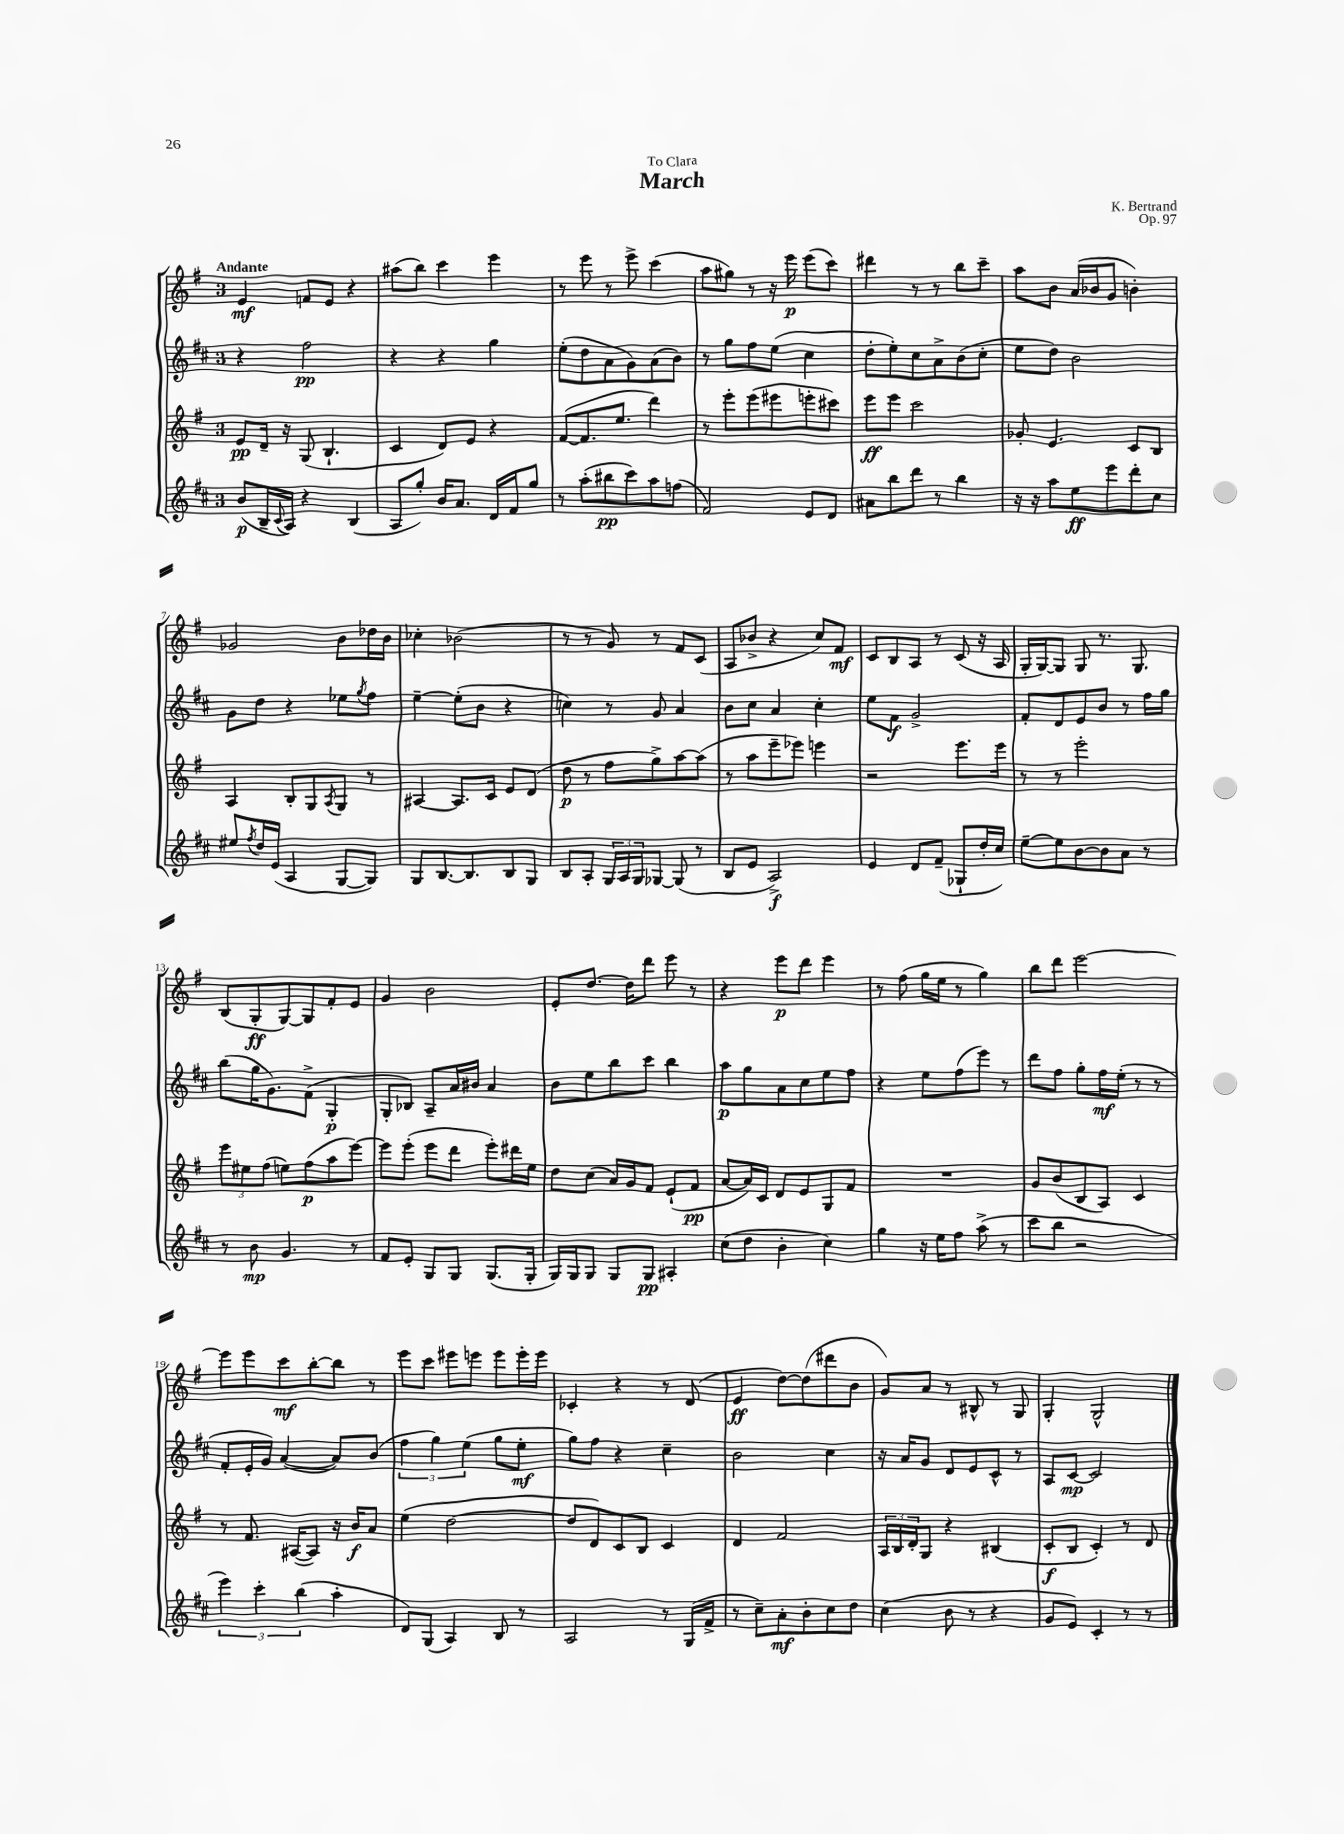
\header { title = "March" composer = "K. Bertrand" dedication = "To Clara" opus = "Op. 97" }
<<
\new StaffGroup <<
\new Staff = "s0" {
    \clef treble \key g \major \once \override Staff.TimeSignature.style = #'single-digit \time 3/4 \tempo "Andante"
    e'4\mf f'8 e'8 r4 |
    ais''8( b''8) c'''4 e'''4 |
    r8 e'''8 r8 e'''8-> c'''4( |
    a''8 gis''8) r8 r16 e'''16\p e'''8( c'''8) |
    dis'''4 r8 r8 b''8 c'''8-- |
    a''8 b'8 a'16( bes'16 g'8 b'4-.) |
    ges'2 b'8 des''16 b'16 |
    ces''4-. bes'2( |
    r8 r8 g'8) r8 fis'8 c'8( |
    a8 bes'8-> r4 c''8) fis'8\mf |
    c'8 b8 a8 r8 c'8( r16 a16 |
    g16-. g16~) g8 g8 r8. g8. |
    b8( g8-.\ff g8~) g8 fis'8-. e'8 |
    g'4 b'2 |
    e'8-. d''8.~ d''16 d'''8 e'''8 r8 |
    r4 e'''8\p d'''8 e'''4 |
    r8 fis''8( g''16 e''16 r8 g''4) |
    b''8 d'''8 e'''2~ |
    e'''8 e'''8 c'''8\mf b''8~-. b''8 r8 |
    e'''8 c'''8 eis'''8 e'''8 e'''8 e'''16-. e'''16 |
    ces'4-. r4 r8 d'8( |
    e'4\ff d''8~) d''8( dis'''8 b'8 |
    g'8) a'8 r8 bis8-^ r8 g8 |
    g4-. g2-^ \bar "|." |
}
\new Staff = "s1" {
    \clef treble \key d \major \once \override Staff.TimeSignature.style = #'single-digit \time 3/4
    r4 fis''2\pp |
    r4 r4 g''4 |
    e''8-.( d''8 a'8 g'8) a'8( b'8) |
    r8 g''8 fis''8 e''8( cis''4 |
    d''8-. e''8-.) cis''8 a'8-> b'8( cis''8-. |
    e''8 d''8) b'2 |
    g'8 d''8 r4 ees''8 \acciaccatura { g''8 } fis''8 |
    e''4~-- e''8-.( b'8 r4 |
    c''4) r8 g'8 a'4 |
    b'8 cis''8 a'4 cis''4-. |
    e''8 fis'8\f g'2-> |
    fis'8-. d'8 e'8 b'8 r8 fis''16 g''16 |
    b''8( g''16 g'8.) fis'8->( g4-.\p |
    g8-. bes8) a8-- a'16 bis'16 a'4 |
    b'8 e''8 b''8 cis'''8 b''4 |
    a''8\p g''8 a'8 cis''8 e''8 fis''8 |
    r4 e''8 fis''8( e'''8) r8 |
    d'''8 fis''8 g''8-. fis''16\mf e''16-.( r8 r8 |
    fis'8-. e'16-. g'16) a'4~( a'8) b'8( |
    \tuplet 3/2 { fis''4 g''4) e''4( } g''8 e''8-.\mf |
    g''8) fis''8 r4 cis''4-- |
    b'2 cis''4 |
    r16 a'16 g'8 d'8 e'8 cis'8-^ r8 |
    a8 cis'8~\mp cis'2 \bar "|." |
}
\new Staff = "s2" {
    \clef treble \key g \major \once \override Staff.TimeSignature.style = #'single-digit \time 3/4
    e'8\pp d'16-- r16 g8( b4.-! |
    c'4 d'8) e'8 r4 |
    fis'8~( fis'8. e''8. d'''4) |
    r8 e'''8-. e'''8( eis'''8 e'''8-. cis'''8) |
    e'''8\ff e'''8 c'''2 |
    ges'8-. e'4. c'8 b8 |
    a4 b8-. g8 \acciaccatura { a8 } g8 r8 |
    ais4~ ais8. c'16 e'8 d'8( |
    d''8\p r8 fis''8 g''8->) a''8~ a''8( |
    r8 a''8 e'''8-- ees'''8) e'''4 |
    r2 e'''8. e'''16 |
    r8 r8 e'''2-. |
    \tuplet 3/2 { e'''8 eis''8 fis''8( } e''8) fis''8\p( a''8 e'''8~) |
    e'''8 e'''8-.( e'''8 d'''8 e'''8-.) dis'''16 e''16 |
    d''8 c''8( a'16) g'16 fis'8 e'8-!( fis'8\pp |
    a'8~ a'16) c'16 d'8 e'8 g8 fis'8 |
    R2. |
    g'8 b'8( b8 a8) c'4 |
    r8 fis'8. ais16~( ais8) r16 b'16\f a'8 |
    e''4( d''2~ |
    d''8 d'8) c'8 b8 c'4 |
    d'4 fis'2 |
    \tuplet 3/2 { a16 b16 d'16-. } g8 r4 bis4( |
    c'8-.\f b8 c'4-.) r8 d'8 \bar "|." |
}
\new Staff = "s3" {
    \clef treble \key d \major \once \override Staff.TimeSignature.style = #'single-digit \time 3/4
    b'8\p( b16-- \appoggiatura { cis'8 } a16) r4 b4( |
    a8 g''8-.) b'16 a'8. d'16 fis'16 g''8 |
    r8 a''8-.( bis''8\pp cis'''8) a''8 f''8( |
    fis'2) e'8 d'8 |
    ais'8 b''8 d'''8 r8 b''4 |
    r16 r16 a''8 e''8\ff e'''8 d'''8-. cis''8 |
    eis''8 \acciaccatura { fis''8 } d''16 e'16( a4 g8~ g8) |
    g8 b8.~ b8. b8 g8 |
    b8 a8-. \tuplet 3/2 { g16 a16 g16 } ges8~ ges8( r8 |
    b8 e'8 a2->\f) |
    e'4 d'8 fis'8--( ges8-! d''16-. cis''16) |
    e''8~-- e''8 b'8~ b'8 a'8 r8 |
    r8 b'8\mp g'4. r8 |
    fis'8 e'8-. g8 g8 g8.( g16-. |
    g16) g16 g8 g8 g8\pp ais4-. |
    cis''8( d''8 b'4-. cis''4) |
    g''4 r16 e''16 fis''8 a''8->( r8 |
    cis'''8 b''8 r2 |
    \tuplet 3/2 { e'''4) cis'''4-. b''4( } a''4-. |
    d'8) g8( a4) b8 r8 |
    a2 r8 g16( fis'16-> |
    r8 cis''8--) a'8-.\mf b'8-. cis''8 d''8 |
    cis''4( b'8 r8 r4 |
    g'8 e'8) cis'4-. r8 r8 \bar "|." |
}
>>
>>
